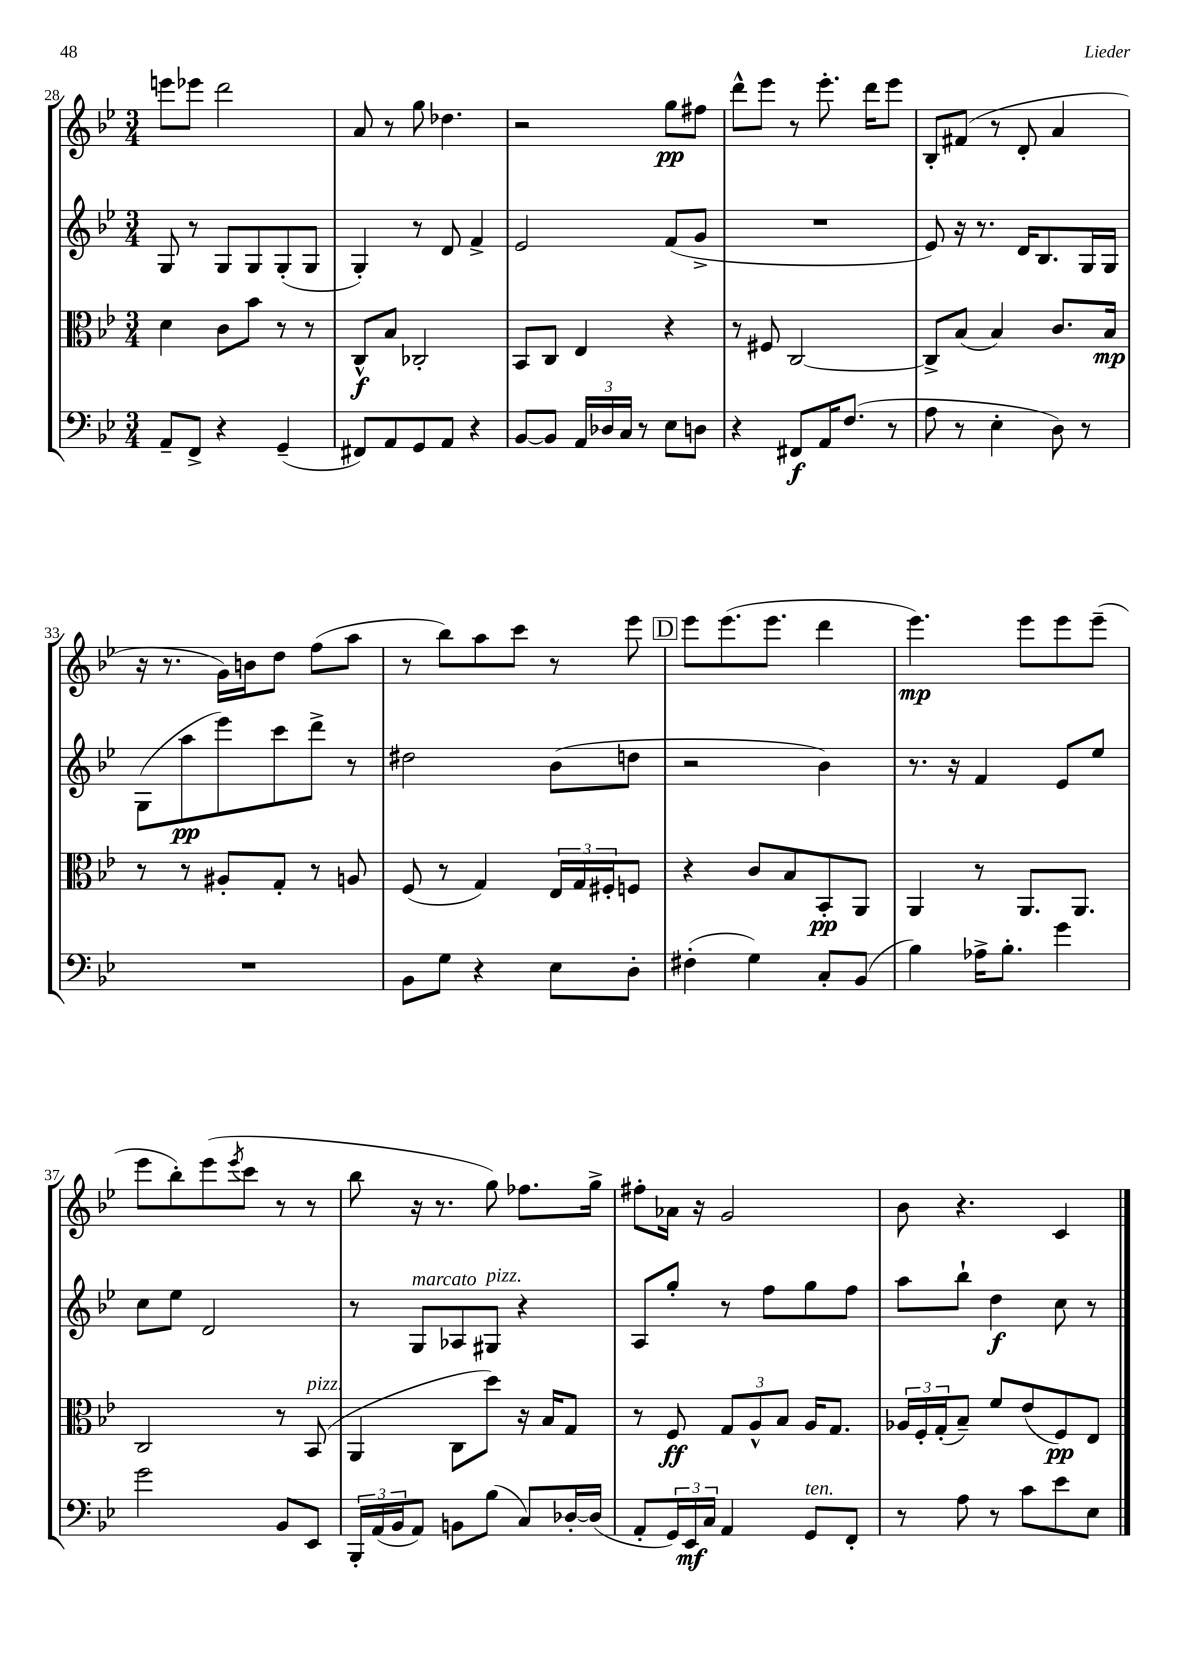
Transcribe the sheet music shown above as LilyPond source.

<<
\new StaffGroup <<
\new Staff = "s0" {
    \clef treble \key bes \major \numericTimeSignature \time 3/4
    e'''8 ees'''8 d'''2 |
    a'8 r8 g''8 des''4. |
    r2 g''8\pp fis''8 |
    d'''8-^ ees'''8 r8 ees'''8.-. d'''16 ees'''8 |
    bes8-. fis'8( r8 d'8-. a'4 |
    r16 r8. g'16) b'16 d''8 f''8( a''8 |
    r8 bes''8) a''8 c'''8 r8 ees'''8 |
    \mark \markup { \box "D" } ees'''8 ees'''8.( ees'''8. d'''4 |
    ees'''4.\mp) ees'''8 ees'''8 ees'''8--( |
    ees'''8 bes''8-.) ees'''8( \acciaccatura { ees'''8 } c'''8 r8 r8 |
    bes''8 r16 r8. g''8) fes''8. g''16-> |
    fis''8-. aes'16 r16 g'2 |
    bes'8 r4. c'4 \bar "|." |
}
\new Staff = "s1" {
    \clef treble \key bes \major \numericTimeSignature \time 3/4
    g8 r8 g8 g8 g8-.( g8 |
    g4-.) r8 d'8 f'4-> |
    ees'2 f'8( g'8-> |
    R2. |
    ees'8) r16 r8. d'16 bes8. g16 g16 |
    g8( a''8\pp ees'''8) c'''8 d'''8-> r8 |
    dis''2 bes'8( d''8 |
    \mark \markup { \box "D" } r2 bes'4) |
    r8. r16 f'4 ees'8 ees''8 |
    c''8 ees''8 d'2 |
    r8 g8^\markup { \italic "marcato" } aes8 gis8^\markup { \italic "pizz." } r4 |
    a8 g''8-. r8 f''8 g''8 f''8 |
    a''8 bes''8-! d''4\f c''8 r8 \bar "|." |
}
\new Staff = "s2" {
    \clef alto \key bes \major \numericTimeSignature \time 3/4
    d'4 c'8 bes'8 r8 r8 |
    c8-^\f bes8 ces2-. |
    bes,8 c8 ees4 r4 |
    r8 fis8 c2~ |
    c8-> bes8( bes4) c'8. bes16\mp |
    r8 r8 ais8-. g8-. r8 a8 |
    f8( r8 g4) \tuplet 3/2 { ees16 g16 fis16-. } f8 |
    \mark \markup { \box "D" } r4 c'8 bes8 bes,8-.\pp a,8 |
    a,4 r8 a,8. a,8. |
    c2 r8 bes,8^\markup { \italic "pizz." }( |
    a,4 c8 d''8) r16 bes16 g8 |
    r8 f8\ff \tuplet 3/2 { g8 a8-^ bes8 } a16 g8. |
    \tuplet 3/2 { aes16 f16-. g16-.( } bes8--) f'8 ees'8( f8\pp) ees8 \bar "|." |
}
\new Staff = "s3" {
    \clef bass \key bes \major \numericTimeSignature \time 3/4
    a,8-- f,8-> r4 g,4--( |
    fis,8) a,8 g,8 a,8 r4 |
    bes,8~ bes,8 \tuplet 3/2 { a,16 des16 c16 } r8 ees8 d8 |
    r4 fis,8\f a,16 f8.( r8 |
    a8 r8 ees4-. d8) r8 |
    R2. |
    bes,8 g8 r4 ees8 d8-. |
    \mark \markup { \box "D" } fis4-.( g4) c8-. bes,8( |
    bes4) aes16-> bes8.-. g'4 |
    g'2 bes,8 ees,8 |
    \tuplet 3/2 { bes,,16-. a,16( bes,16 } a,8) b,8 bes8( c8) des16~-. des16( |
    a,8-. \tuplet 3/2 { g,16) ees,16\mf c16 } a,4 g,8^\markup { \italic "ten." } f,8-. |
    r8 a8 r8 c'8 ees'8 ees8 \bar "|." |
}
>>
>>
\layout { \context { \Score currentBarNumber = #28 } }
